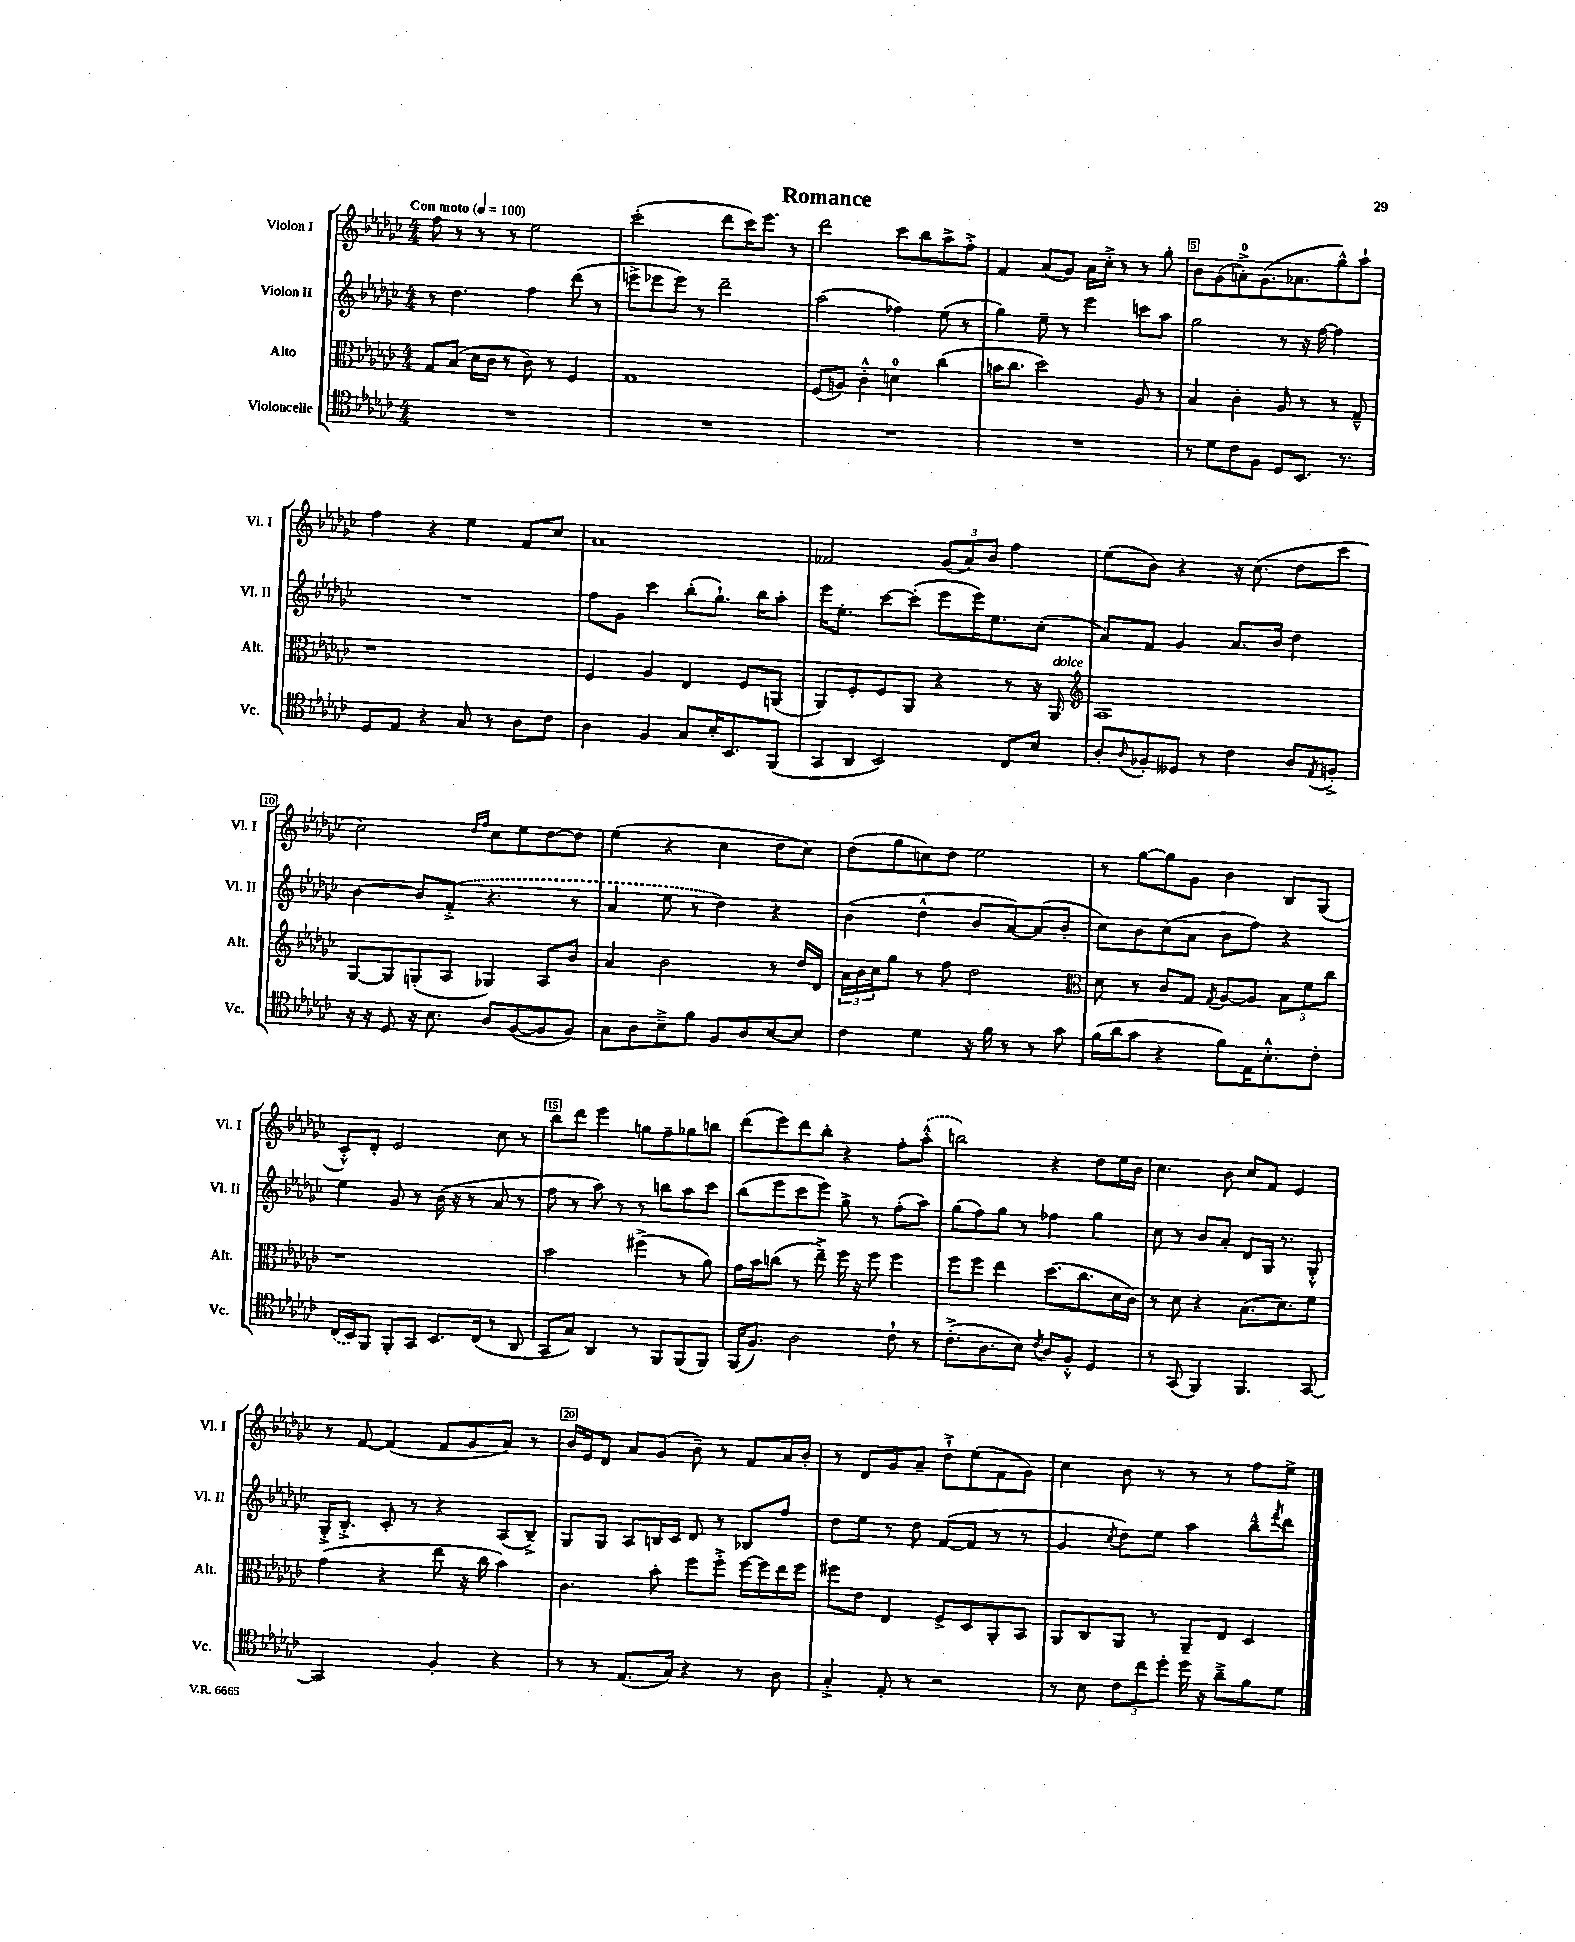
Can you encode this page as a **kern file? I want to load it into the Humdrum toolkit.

**kern	**kern	**kern	**kern
*staff4	*staff3	*staff2	*staff1
*clefC4	*clefC3	*clefG2	*clefG2
*k[b-e-a-d-g-c-]	*k[b-e-a-d-g-c-]	*k[b-e-a-d-g-c-]	*k[b-e-a-d-g-c-]
*M4/4	*M4/4	*M4/4	*M4/4
*MM100	*MM100	*MM100	*MM100
1r	8G-	8r	8ff
.	(8B-	4.dd-	8r
.	16d-	.	8r
.	16c-	.	.
.	8r	.	8r
.	8c-)	4ff	2ee-
.	8r	.	.
.	4F	(8ddd-	.
.	.	8r	.
=	=	=	=
1r	1G-	8eee^	(2ccc-'
.	.	8eee-	.
.	.	8eee-)	.
.	.	8r	.
.	.	2ddd-~	8ddd-
.	.	.	16ccc-)
.	.	.	8.eee-
.	.	.	8r
=	=	=	=
1r	(8F	(2aa-	2ddd-
.	8A)	.	.
.	4c-'^^	.	.
.	4d	4ff-)	8ccc-
.	.	.	8bb-
.	(4cc-	(8ee-	8aa-^
.	.	8r	8ff'^
=	=	=	=
1r	16b	4gg-)	4f
.	8.cc-	.	.
.	2dd-)	8ee-~	(8a-
.	.	8r	8g-)
.	.	4eee-	16a-
.	.	.	16cc-'^
.	.	.	8r
.	8A-	8ccc	8r
.	8r	8aa-	8gg-'
=	=	=	=
8r	4B-	2gg-	8b-
8d-	.	.	(8g-
8c-	4c-'	.	8a'^)
8F	.	.	(8.g-
8D-	8A-	8r	.
.	.	.	8.a-
8.BB-	8r	16r	.
.	.	[16ff	.
.	8r	4ff]	8gg-^^)
8.r	.	.	.
.	8G-~^^	.	8aa-`
=	=	=	=
8D-	1r	1r	4ff
8E-	.	.	.
4r	.	.	4r
8G-	.	.	4ee-
8r	.	.	.
8A-	.	.	8f
8c-	.	.	8cc-
=	=	=	=
4A-	4F	8ff	1a-
.	.	8g-	.
4F	4A-	4ccc-	.
8G-	4E-	(8bb-'	.
16B-'	.	8.gg-`)	.
8.BB-	.	.	.
.	8F	.	.
.	.	16bb-	.
(8FF	(8AA	8aa-'	.
=	=	=	=
8GG-	8AA-)	16eee-	2f-
.	.	8.ee-'	.
8AA-	8F'	.	.
2BB-)	8F	[8ccc-	.
.	8AA-	(8ccc-']	.
.	4r	8eee-	(12g-
.	.	.	12a-)
.	.	16eee-)	.
.	.	.	12b-
.	.	8.ee-	.
8C-	8r	.	4ff
8B-	16r	(8cc-'	.
.	16AA-	.	.
=	=	=	=
*	*clefG2	*	*
8A-'	1A-	8a-)	(8ee-
8qqA-	.	.	.
8F-'	.	8f	8b-)
8D--	.	4g-	4r
8r	.	.	.
4c-	.	8.a-	16r
.	.	.	(8.cc-
.	.	16b-	.
8A-	.	4dd-	8dd-
8qE-	.	.	.
8F'^	.	.	8ccc-
=	=	=	=
16r	[8G-	[4b-	2cc-)
16r	.	.	.
8D-	8G-]	.	.
16r	(8G'	8b-]	.
8.B-	.	.	.
.	8A-	(8f'^	.
.	.	.	16qqdd-
.	.	.	16qqff
8A-	4G-)	4.r	8cc-
([8F	.	.	8ee-
8F]	8A-	.	[8dd-
8F)	8b-	8r	8dd-]
=	=	=	=
8G-	4a-	4a-	(4ee-
8A-	.	.	.
8B-~^	2b-	8ee-	4r
8f	.	8r	.
8F	.	4dd-)	4cc-
8A-	.	.	.
[8B-	8r	4r	8dd-
8B-]	16dd-	.	8cc-)
.	16d-	.	.
=	=	=	=
4c-	24a-	(4b-	(8dd-
.	24b-	.	.
.	24cc-	.	.
.	8gg-	.	8gg-
4d-	8r	4dd-^^	8cc)
.	8ff	.	8dd-
16r	2dd-	8b-	2ee-
16f	.	.	.
8r	.	[8a-)	.
8r	.	(8a-]	.
8g-	.	8b-'	.
=	=	=	=
*	*clefC3	*	*
(16f	8d-	8cc-)	8r
16a-	.	.	.
8g-	8r	8b-	[8gg-
4r	8c-	(8cc-	8gg-]
.	8G-	8a-	8g-
.	8qG-	.	.
8f)	[8A-	8b-	4b-
16E-	8A-]	8ff)	.
8.B-'^^	.	.	.
.	12B-	4r	8B-
.	12f	.	.
8c-'	.	.	(8G-
.	12cc-	.	.
=	=	=	=
(16C-	1r	4ee-	8c-'^^)
16BB-)	.	.	.
8FF	.	.	8d-'
8FF'	.	8g-	2e-
8GG-	.	8r	.
8.BB-	.	(16b-	.
.	.	16r	.
.	.	8r	.
(16C-	.	.	.
8r	.	8a-	8cc-
8AA-	.	8r	8r
=	=	=	=
8GG-	2b-	8ff	8bb-
8G-)	.	8r	8ddd-
4AA-	.	8aa-)	4eee-
.	.	8r	.
8r	(4ff#^	8r	8gg
8FF	.	8bb	8ff~
(8FF	8r	8aa-	8gg-
8FF)	8a-)	8ccc-	8bb
=	=	=	=
(16FF	16g-	(8bb-	(8ddd-
8.F)	16b-	.	.
.	(8cc	8eee-	8eee-)
2A-	8r	8ccc-	8ddd-
.	8ee-~^)	8eee-)	8bb-'
.	16ff	8gg-^	4r
.	16r	.	.
.	8ff	8r	.
8c-`	4ff	(8ff'	8ff'
8r	.	8aa-)	(8aa-'^^
=	=	=	=
(8.c-'^	8ff	(8gg-	2bb)
.	8ff	8ff)	.
8.A-	.	.	.
.	4ee-	8gg-	.
8B-)	.	8r	.
8qc-	.	.	.
8A-	(8.dd-	4ff-	4r
8F'^^	.	.	.
.	8.cc-	.	.
4D-	.	4gg-	8dd-
.	16d-	.	16ee-
.	16c-)	.	16b-
=	=	=	=
8r	8r	8cc-	4.cc-
(8GG-	8d-	8r	.
4FF)	4r	8b-	.
.	.	8a-'	8b-
4.FF	(8.B-	8d-	8cc-
.	.	16G-	8f
.	8.d-)	8.r	.
.	.	.	4e-
[8GG-	8f	8G-'^^	.
=	=	=	=
2GG-]	(4g-	16G-'^	8r
.	.	8.B-'^	.
.	.	.	[8f
.	4r	8c-'	(4f]
.	.	8r	.
4F'	8ee-	4r	8f
.	16r	.	8g-
.	16cc-	.	.
4r	4b-)	(8A-	8a-)
.	.	8B-~^)	8r
=	=	=	=
8r	4.c-	8G-	16b-
.	.	.	16e-
8r	.	8G-	8d-
(8.E-	.	8A-	8a-
.	8b-'	16B	(8g-
16G-)	.	16c-	.
4r	8ff	8d-	8b-~)
.	8ff'^	8r	8r
8r	[16ff	8B-	8f
.	16ff]	.	.
8A-	16ee-	8ff	16a-
.	16ff	.	16b-'
=	=	=	=
4G-'^	8ff#	8dd-	8r
.	8e-	8ee-	8d-
8E-'	4E-	8r	8g-
8r	.	8dd-	8a-~
2r	8F^	([8f	8dd-`^
.	8D-	8f]	(8ee-
.	8AA-'	8r	8f
.	8BB-	8r	8g-)
=	=	=	=
8r	8AA-	4g-	4cc-
8B-	8C-	.	.
.	.	8qcc-	.
12c-	8AA-	8dd-)	8b-
12cc-	.	.	.
.	8r	8ee-	8r
12dd-'	.	.	.
16dd-	8AA-~	4aa-	8r
16r	.	.	.
8a-~^	8E-	.	8r
8f	4D-	8bb-~^^	8ff
.	.	8qfff	.
8d-	.	8ddd-	8ee-^
==	==	==	==
*-	*-	*-	*-
